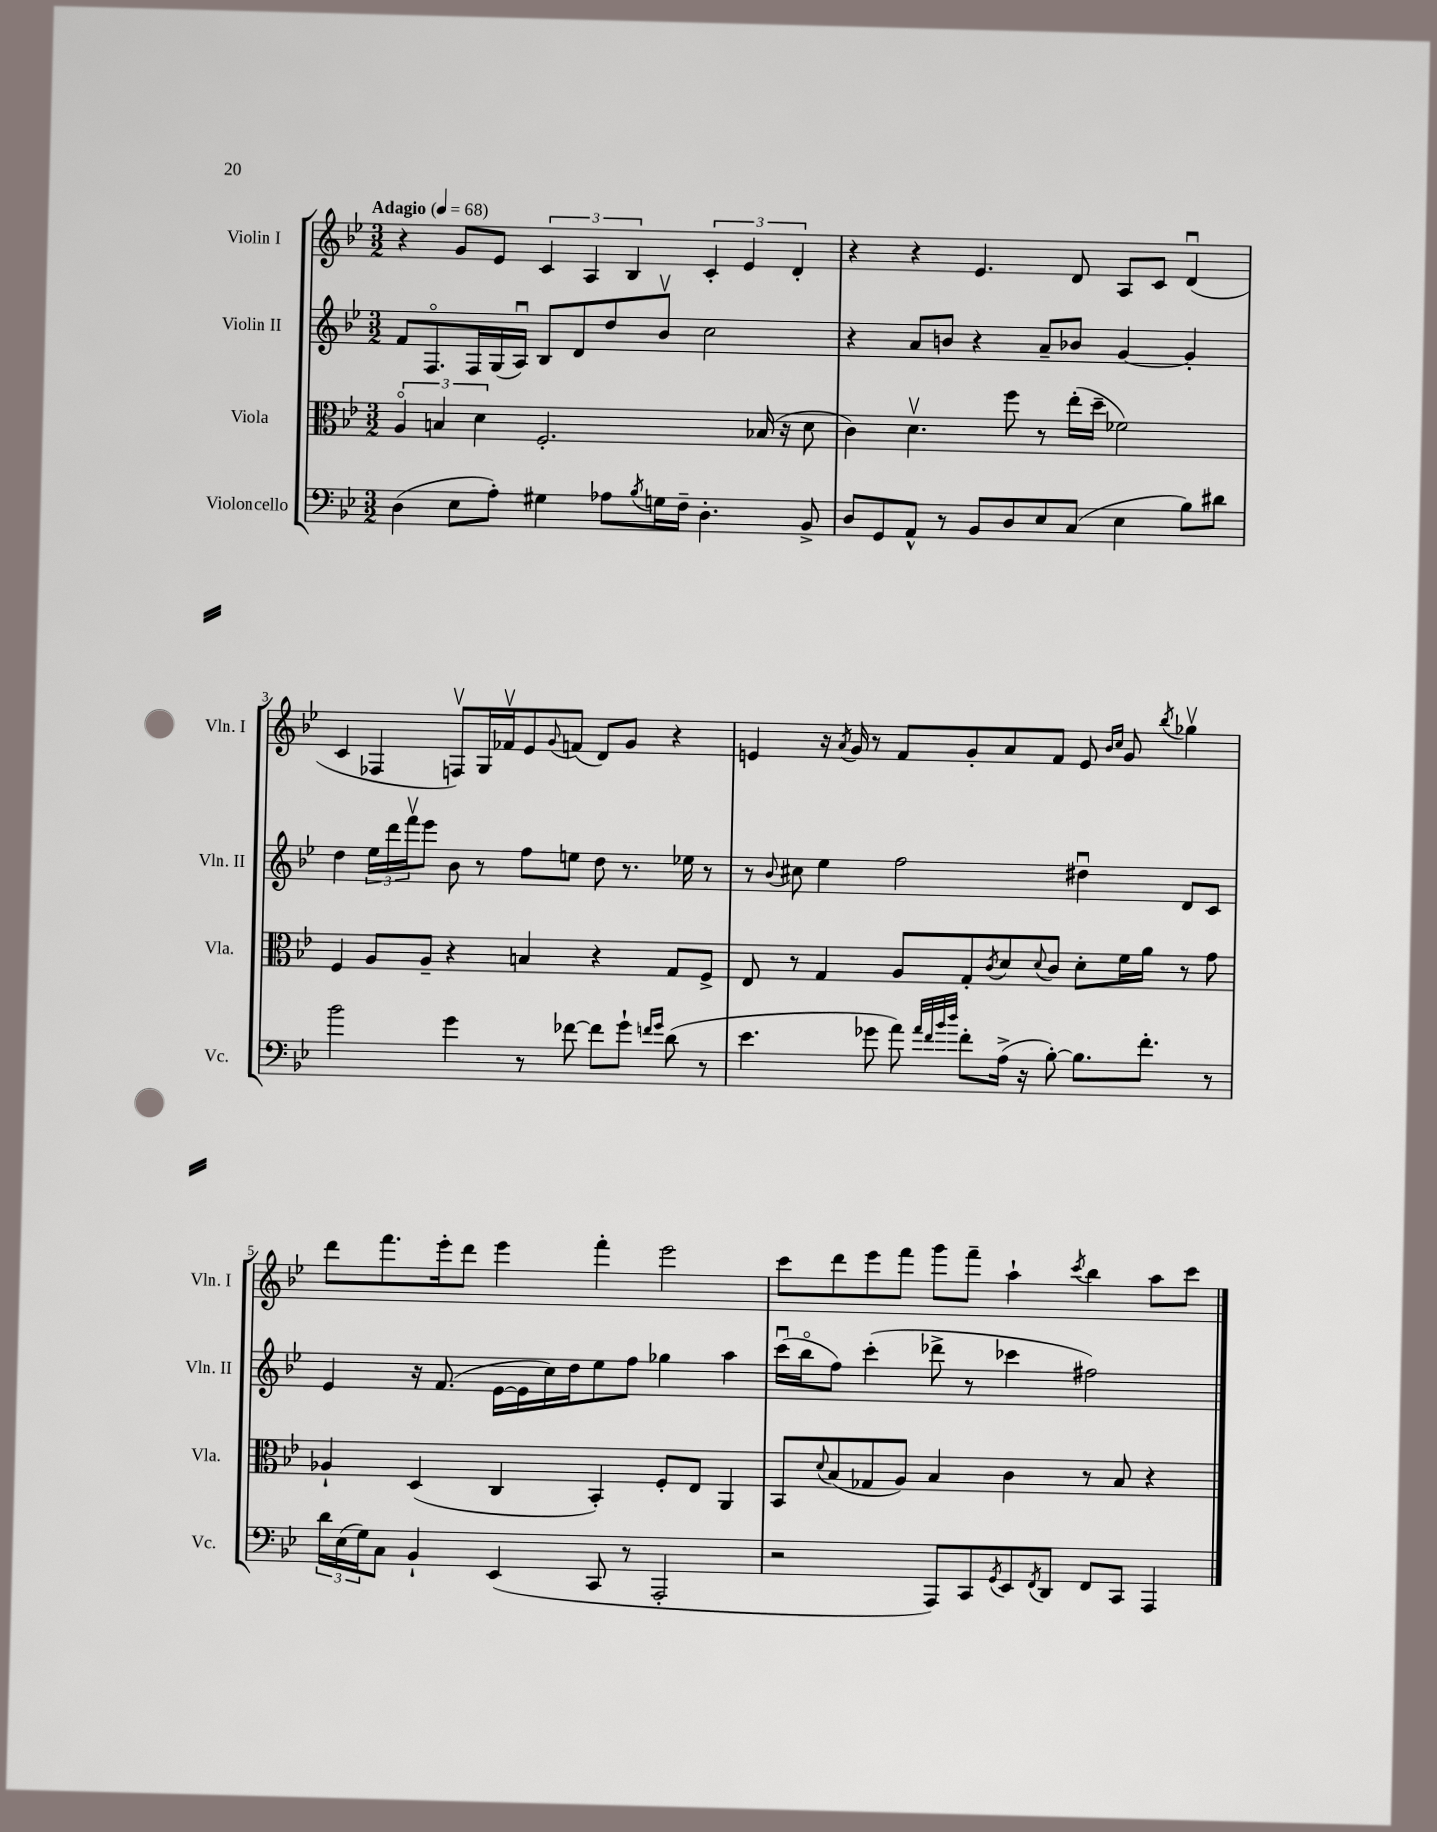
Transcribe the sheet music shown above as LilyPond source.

<<
\new StaffGroup <<
\new Staff = "s0" \with { instrumentName = "Violin I" shortInstrumentName = "Vln. I" } {
    \clef treble \key bes \major \numericTimeSignature \time 3/2 \tempo "Adagio" 4 = 68
    r4 g'8 ees'8 \tuplet 3/2 { c'4 a4 bes4 } \tuplet 3/2 { c'4-. ees'4 d'4-. } |
    r4 r4 ees'4. d'8 a8 c'8 d'4\downbow( |
    c'4 fes4 f8\upbow) g16 fes'16\upbow ees'8 \appoggiatura { g'8 } f'8( d'8) g'8 r4 |
    e'4 r16 \acciaccatura { a'8 } g'16 r8 f'8 g'8-. a'8 f'8 e'8 \grace { bes'16 c''16 } g'8 \acciaccatura { bes''8 } ges''4\upbow |
    d'''8 f'''8. ees'''16-. d'''8 ees'''4 f'''4-. ees'''2 |
    c'''8 d'''8 ees'''8 f'''8 g'''8 f'''8-- a''4-! \acciaccatura { c'''8 } bes''4 a''8 c'''8 \bar "|." |
}
\new Staff = "s1" \with { instrumentName = "Violin II" shortInstrumentName = "Vln. II" } {
    \clef treble \key bes \major \numericTimeSignature \time 3/2
    f'8 f8.\flageolet f16 g16( a16\downbow) bes8 d'8 d''8 bes'8\upbow c''2 |
    r4 a'8 b'8 r4 a'8-- bes'8 g'4~ g'4-. |
    d''4 \tuplet 3/2 { ees''16 d'''16 f'''16\upbow } ees'''8 bes'8 r8 f''8 e''8 d''8 r8. ees''16 r8 |
    r8 \appoggiatura { bes'8 } cis''8 ees''4 f''2 dis''4\downbow d'8 c'8 |
    ees'4 r16 f'8.( ees'16~ ees'16 c''16) d''16 ees''8 f''8 ges''4 a''4 |
    c'''16\downbow( bes''16\flageolet f''8) c'''4-.( des'''8-> r8 ces'''4 fis''2) \bar "|." |
}
\new Staff = "s2" \with { instrumentName = "Viola" shortInstrumentName = "Vla." } {
    \clef alto \key bes \major \numericTimeSignature \time 3/2
    \tuplet 3/2 { a4\flageolet b4 d'4 } f2.-. bes16( r16 d'8 |
    c'4) d'4.\upbow f''8 r8 ees''16-.( d''16-- fes'2) |
    f4 a8 a8-- r4 b4 r4 g8 f8-> |
    ees8 r8 g4 a8 g8-. \acciaccatura { c'8 } d'8 \appoggiatura { d'8 } c'8 d'8-. f'16 a'16 r8 g'8 |
    aes4-! d4( c4 bes,4-.) f8-. ees8 a,4 |
    bes,8 \appoggiatura { d'8 } bes8( ges8 a8) bes4 c'4 r8 bes8 r4 \bar "|." |
}
\new Staff = "s3" \with { instrumentName = "Violoncello" shortInstrumentName = "Vc." } {
    \clef bass \key bes \major \numericTimeSignature \time 3/2
    d4( ees8 a8-.) gis4 aes8 \acciaccatura { bes8 } g16 f16-- d4.-. bes,8-> |
    d8 g,8 a,8-^ r8 bes,8 d8 ees8 c8( ees4 bes8) dis'8 |
    bes'2 g'4 r8 fes'8~ fes'8 g'8-! \grace { f'16 g'16 } d'8( r8 |
    ees'4. ges'8 a'8) \grace { a'32 f'32 bes'32 d''32 } f'8-. a16->( r16 bes8~-.) bes8. f'8.-. r8 |
    \tuplet 3/2 { d'16 ees16( g16) } c8 bes,4-! ees,4( c,8 r8 a,,2-. |
    r2 a,,8) c,8 \acciaccatura { g,8 } ees,8 \acciaccatura { f,8 } d,8 f,8 c,8 a,,4 \bar "|." |
}
>>
>>
